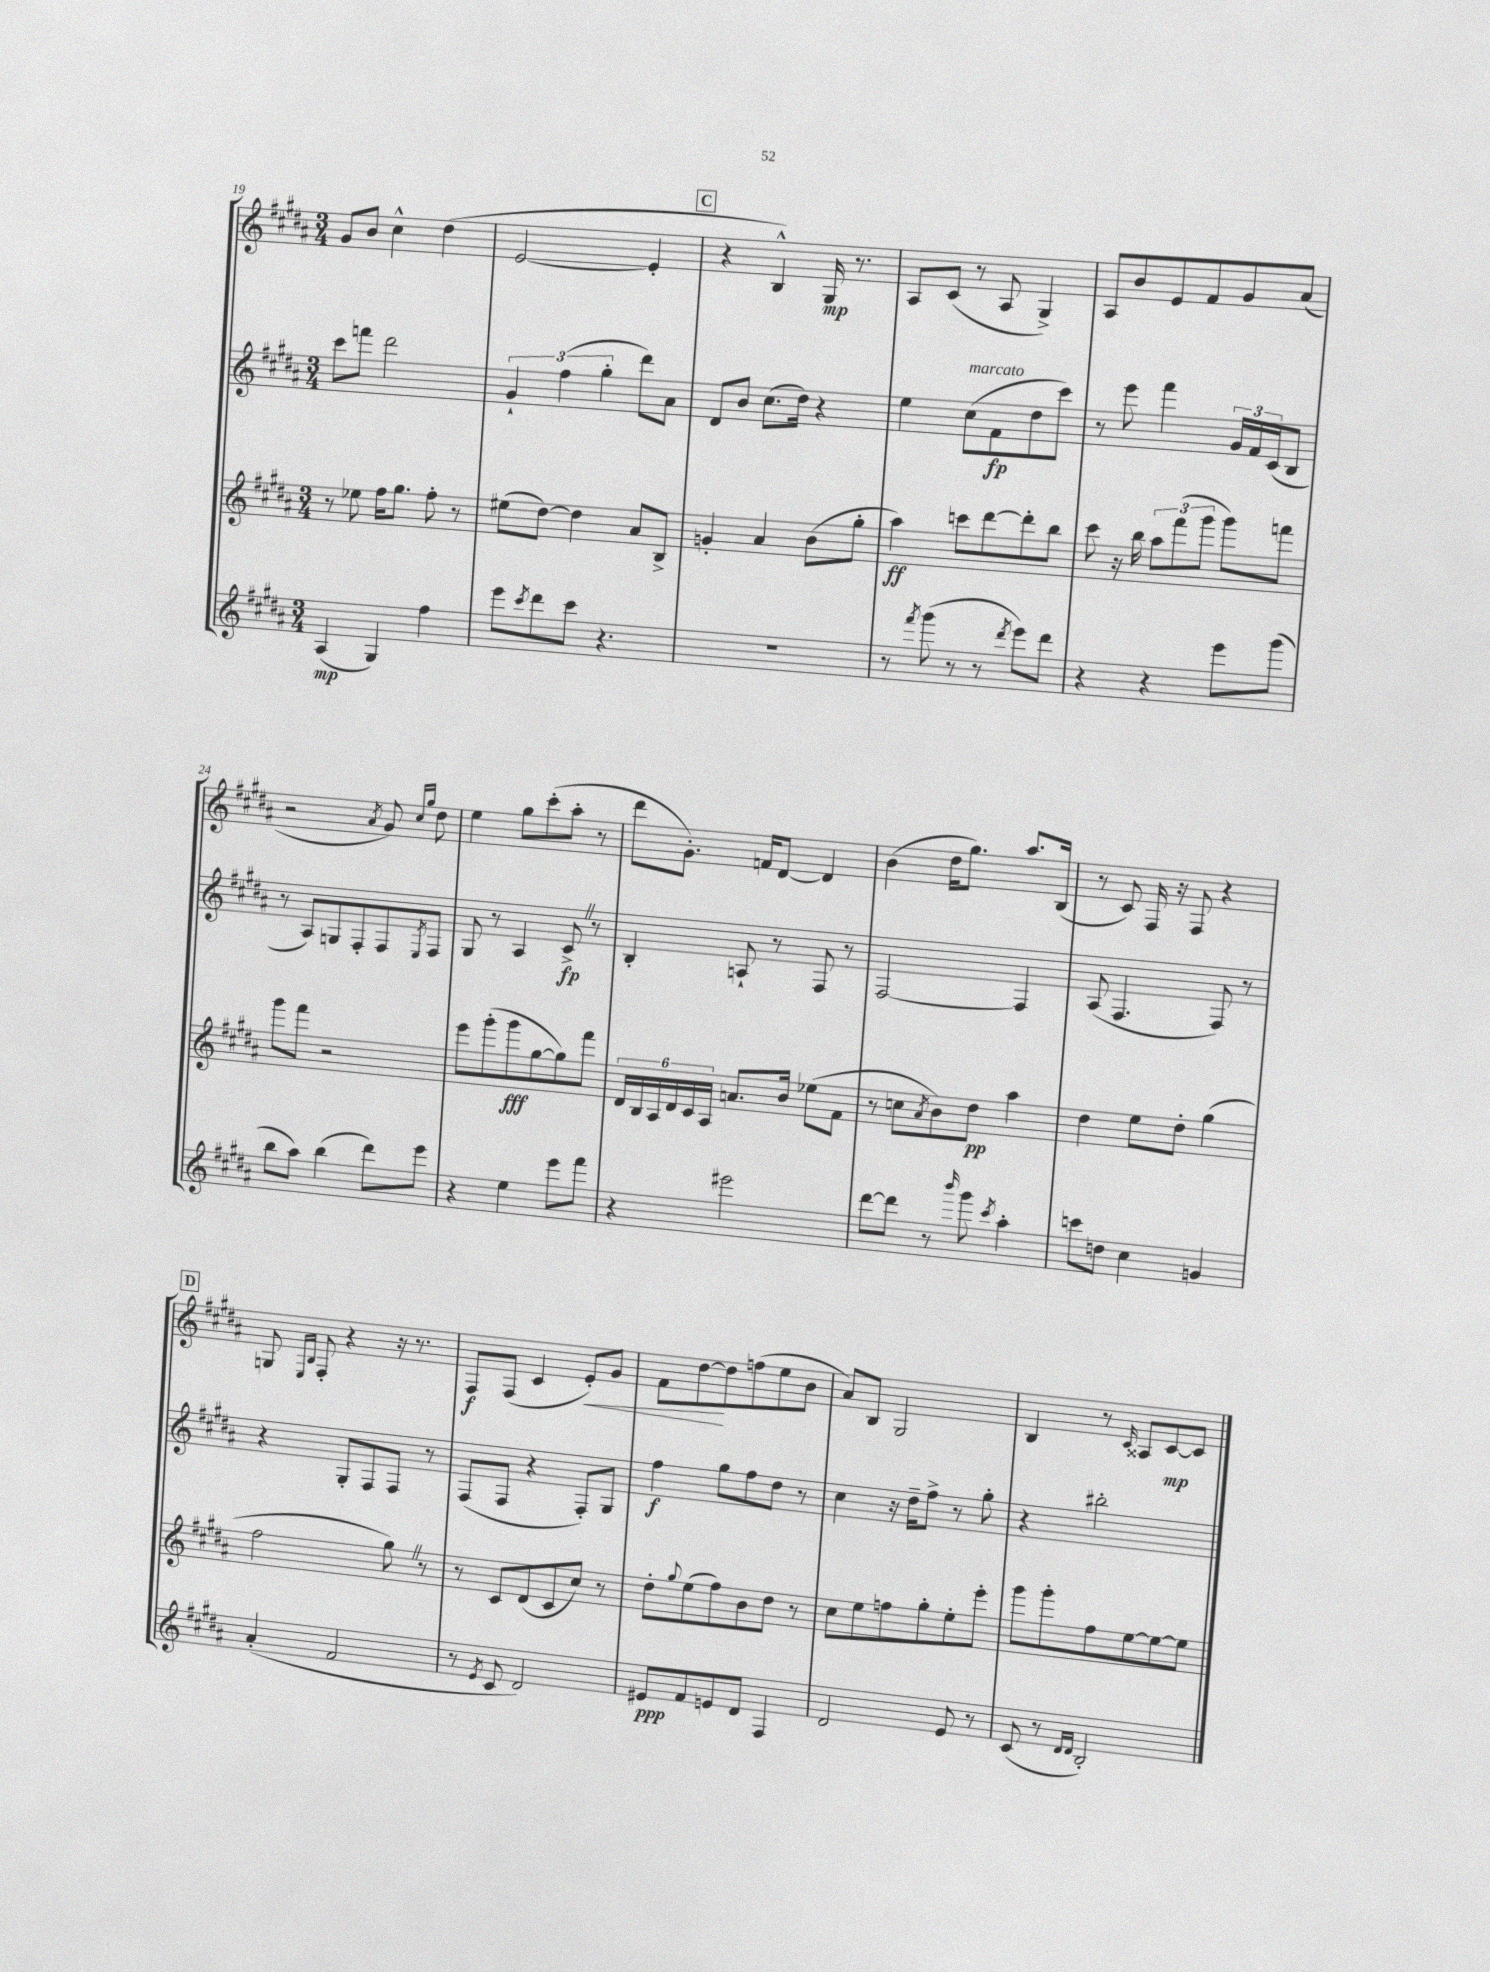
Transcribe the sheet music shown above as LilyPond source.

<<
\new StaffGroup <<
\new Staff = "s0" {
    \clef treble \key b \major \numericTimeSignature \time 3/4
    gis'8 b'8 cis''4-^ dis''4( |
    e'2~ e'4-. |
    \mark \markup { \box "C" } r4 b4-^) gis16\mp r8. |
    ais8 cis'8( r8 ais8 gis4->) |
    ais8 b'8 e'8 fis'8 gis'8 ais'8( |
    r2 \acciaccatura { ais'8 } gis'8) \grace { cis''16 gis''16 } dis''8 |
    e''4 gis''8 cis'''8-.( ais''8-. r8 |
    dis'''8 gis'8.-.) f'16 dis'8~ dis'4 |
    b'4( dis''16 gis''8.) ais''8. b16( |
    r8 cis'8) fis16 r16 fis8 r4 |
    \mark \markup { \box "D" } g8 \grace { e16 b16 } fis8-. r4 r16 r8. |
    fis8\f fis8( cis'4 e'8-.\<) gis'8 |
    fis'8 dis''8~\! dis''8 f''8( e''8 b'8 |
    ais'8) b8 gis2 |
    b4 r8 \grace { cis'16 } aisis8 cis'8~\mp cis'8 \bar "|." |
}
\new Staff = "s1" {
    \clef treble \key b \major \numericTimeSignature \time 3/4
    cis'''8 f'''8 dis'''2 |
    \tuplet 3/2 { gis'4-! fis''4( gis''4-. } dis'''8) ais'8 |
    \mark \markup { \box "C" } dis'8 b'8 cis''8.( dis''16) r4 |
    e''4 cis''8^\markup { \italic "marcato" }( fis'8\fp dis''8 cis'''8) |
    r8 e'''8 fis'''4 \tuplet 3/2 { gis'16 fis'16 cis'16( } b8 |
    r8 ais8) g8 fis8-. fis8 \acciaccatura { e8 } fis8 |
    gis8 r8 ais4 cis'8->\fp \once \override BreathingSign.text = \markup { \musicglyph "scripts.caesura.straight" } \breathe r8 |
    b4-. a8-! r8 fis8 r8 |
    fis2~ fis4 |
    ais8( fis4. fis8) r8 |
    \mark \markup { \box "D" } r4 gis8-. fis8 fis8 r8 |
    fis8( fis8 r4 fis8-.) gis8 |
    fis''4\f gis''8 fis''8 dis''8 r8 |
    cis''4 r16 dis''16-- fis''8-> r8 gis''8-. |
    r4 bis''2-. \bar "|." |
}
\new Staff = "s2" {
    \clef treble \key b \major \numericTimeSignature \time 3/4
    r8 ees''8 fis''16 gis''8. fis''8-. r8 |
    eis''8( dis''8~) dis''4 ais'8 b8-> |
    \mark \markup { \box "C" } g'4-. ais'4 b'8( gis''8-. |
    ais''4\ff) c'''8 dis'''8~ dis'''8-. b''8 |
    cis'''8 r16 b''16 \tuplet 3/2 { ais''8 fis'''8( gis'''8 } gis'''8) f'''8 |
    gis'''8 fis'''8 r2 |
    e'''8 gis'''8-.( gis'''8\fff gis''8~ gis''8) fis'''8 |
    \tuplet 6/4 { dis'16 b16 ais16 dis'16 cis'16 ais16 } a'8. b'16 ees''8( fis'8 |
    r8 c''8 \acciaccatura { ais'8 } b'8) dis''8\pp ais''4 |
    dis''4 e''8 dis''8-. gis''4( |
    \mark \markup { \box "D" } fis''2 gis''8) \once \override BreathingSign.text = \markup { \musicglyph "scripts.caesura.straight" } \breathe r8 |
    r8 cis'8 dis'8( cis'8 cis''8) r8 |
    dis''8-. \appoggiatura { gis''8 } e''8( fis''8) b'8 dis''8 r8 |
    cis''8 e''8 f''8 gis''8-. e''8-. e'''8-. |
    gis'''8 gis'''8-. fis''8 e''8~ e''8~ e''8 \bar "|." |
}
\new Staff = "s3" {
    \clef treble \key b \major \numericTimeSignature \time 3/4
    ais4\mp( gis4) fis''4 |
    e'''8 \acciaccatura { cis'''8 } dis'''8 cis'''8 r4. |
    \mark \markup { \box "C" } R2. |
    r8 \acciaccatura { fis'''8 } gis'''8( r8 r8 \acciaccatura { dis'''8 } e'''8) dis'''8 |
    r4 r4 e'''8 gis'''8( |
    b''8 ais''8) b''4( dis'''8) e'''8 |
    r4 e''4 e'''8 fis'''8 |
    r4 eis'''2 |
    dis'''8~ dis'''8 r8 \grace { b'''16 } gis'''8 \acciaccatura { cis'''8 } ais''4-. |
    c'''8 d''8 cis''4 g'4 |
    \mark \markup { \box "D" } ais'4-.( fis'2 |
    r8 \acciaccatura { e'8 } cis'8 dis'2) |
    eis'8\ppp fis'8 e'8 dis'8 fis4 |
    dis'2 e'8 r8 |
    cis'8( r8 \grace { dis'16 dis'16 } b2-.) \bar "|." |
}
>>
>>
\layout { \context { \Score currentBarNumber = #19 } }
